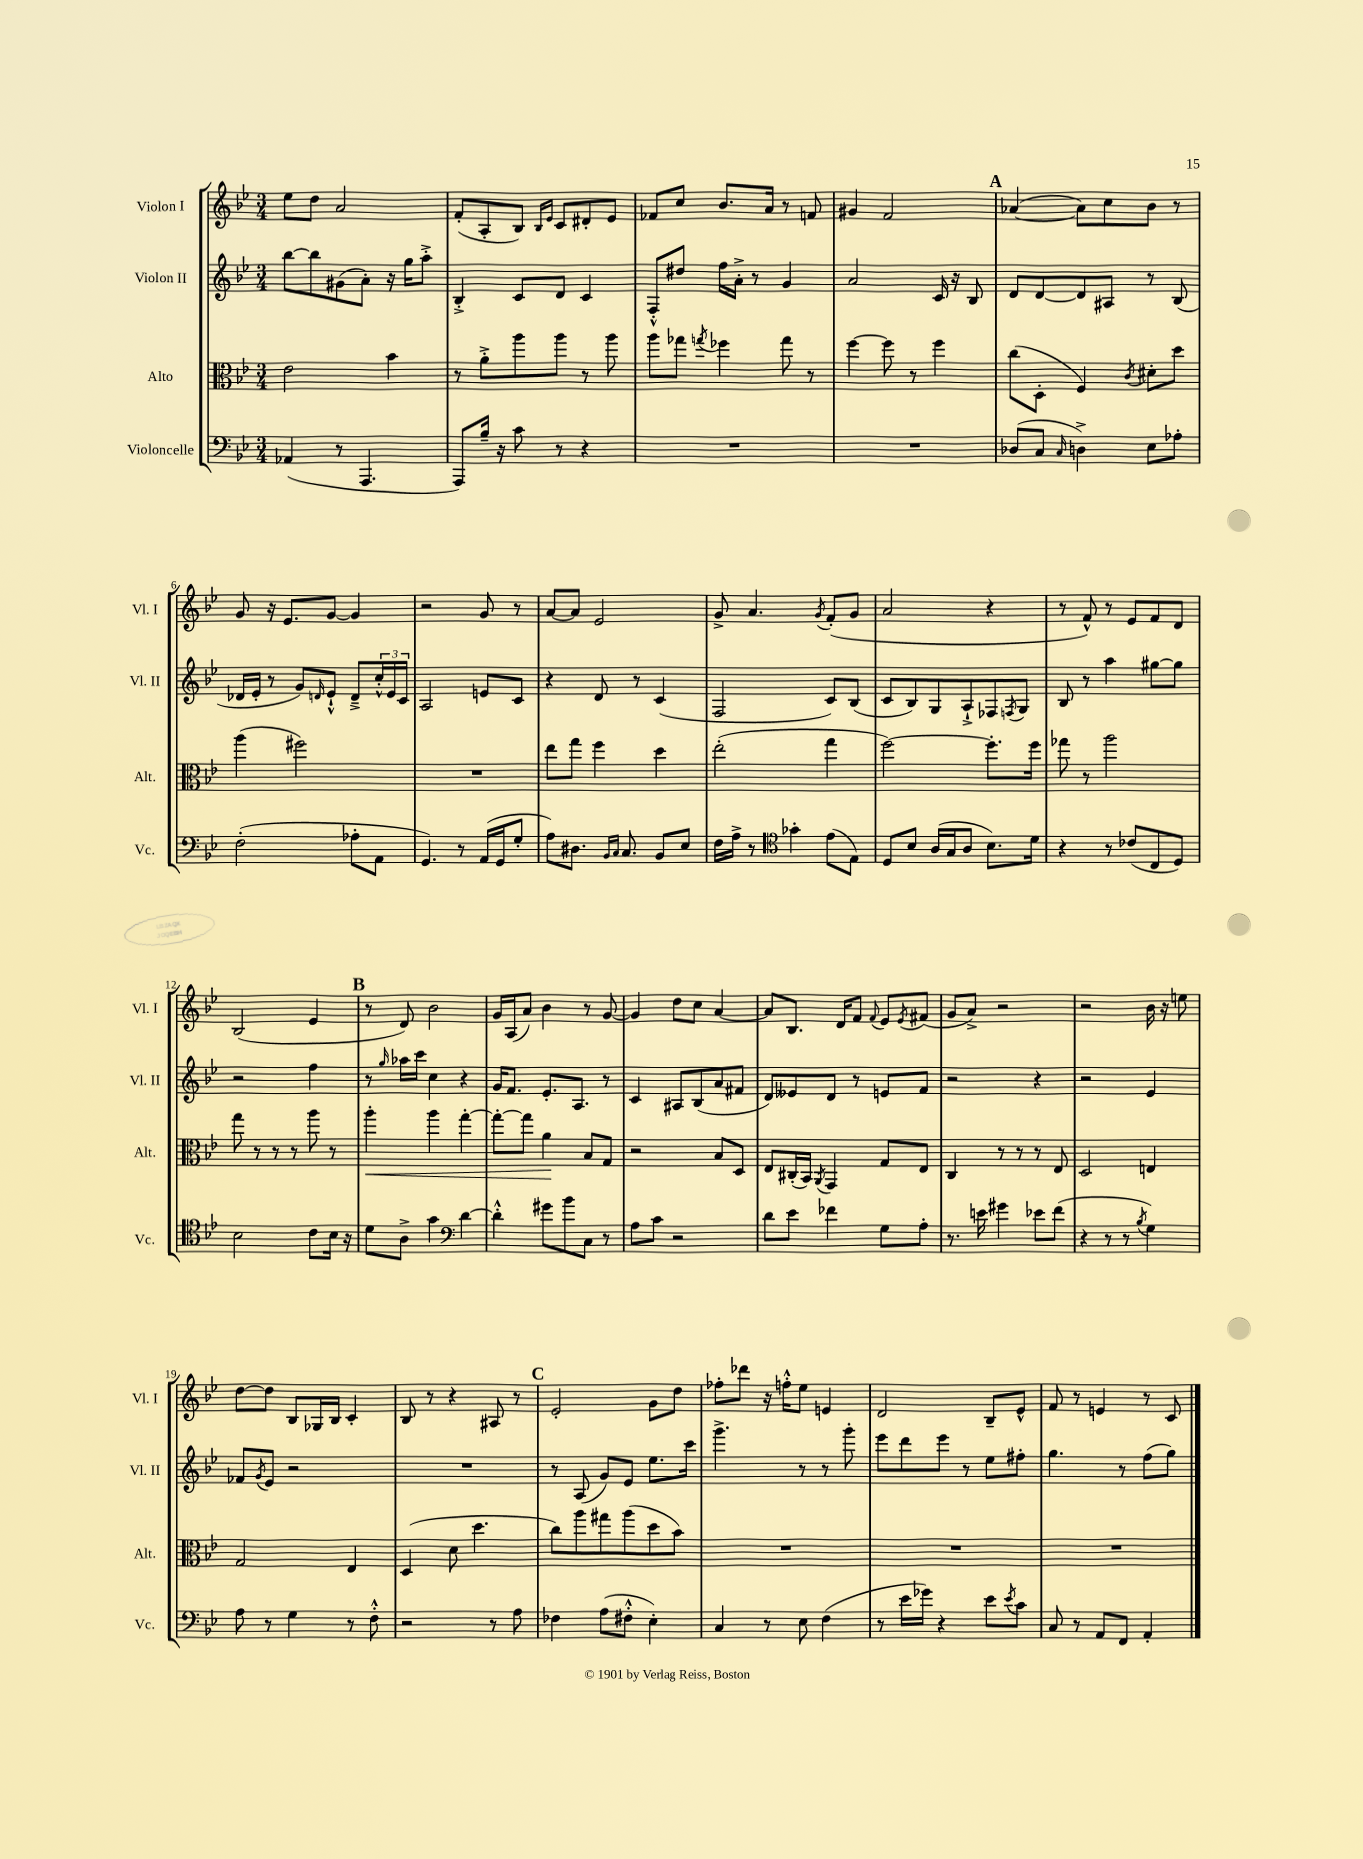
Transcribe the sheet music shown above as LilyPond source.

<<
\new StaffGroup <<
\new Staff = "s0" \with { instrumentName = "Violon I" shortInstrumentName = "Vl. I" } {
    \clef treble \key bes \major \numericTimeSignature \time 3/4
    ees''8 d''8 a'2 |
    f'8-.( a8-. bes8) \grace { bes16 ees'16 } c'8 dis'8-. ees'8 |
    fes'8 c''8 bes'8. a'16 r8 f'8 |
    gis'4 f'2 |
    \mark \markup { \bold "A" } aes'4~( aes'8) c''8 bes'8 r8 |
    g'8 r16 ees'8. g'8~ g'4 |
    r2 g'8 r8 |
    a'8~ a'8 ees'2 |
    g'8-> a'4. \acciaccatura { g'8 } f'8-.( g'8 |
    a'2 r4 |
    r8 f'8-^) r8 ees'8 f'8 d'8 |
    bes2( ees'4 |
    \mark \markup { \bold "B" } r8 d'8) bes'2 |
    g'16 a16( a'8) bes'4 r8 g'8~ |
    g'4 d''8 c''8 a'4~ |
    a'8 bes8. d'16 f'8 \appoggiatura { f'8 } ees'8 \acciaccatura { ees'8 } fis'8( |
    g'8 a'8->) r2 |
    r2 bes'16 r16 e''8 |
    d''8~ d''8 bes8 ges16 bes16 c'4-. |
    bes8 r8 r4 ais8 r8 |
    \mark \markup { \bold "C" } ees'2-. g'8 d''8 |
    fes''8-. des'''8 r16 f''16-.-^ ees''8 e'4 |
    d'2 bes8-- ees'8-^ |
    f'8 r8 e'4 r8 c'8 \bar "|." |
}
\new Staff = "s1" \with { instrumentName = "Violon II" shortInstrumentName = "Vl. II" } {
    \clef treble \key bes \major \numericTimeSignature \time 3/4
    bes''8~ bes''8 gis'8( a'8-.) r16 g''16 a''8-.-> |
    bes4-.-> c'8 d'8 c'4 |
    f8-.-^ dis''8 f''16 a'16-.-> r8 g'4 |
    a'2 c'16 r16 bes8 |
    \mark \markup { \bold "A" } d'8 d'8~ d'8 ais8 r8 bes8( |
    des'16 ees'16-. r8 g'8) \grace { d'16 } ees'8-!-^ d'8---> \tuplet 3/2 { c''16-.-^ ees'16 c'16 } |
    a2 e'8 c'8 |
    r4 d'8 r8 c'4( |
    f2 c'8) bes8( |
    c'8 bes8) g8 a8-!-> fes8 \acciaccatura { f8 } g8 |
    bes8 r8 a''4 gis''8~ gis''8 |
    r2 f''4 |
    \mark \markup { \bold "B" } r8 \grace { g''16 } aes''16 c'''16 c''4 r4 |
    g'16 f'8. ees'8.-. a8. r8 |
    c'4 ais8 bes8( a'8 fis'8 |
    d'8) eeses'8 d'8 r8 e'8 f'8 |
    r2 r4 |
    r2 ees'4 |
    fes'8 \acciaccatura { g'8 } ees'8 r2 |
    R2. |
    \mark \markup { \bold "C" } r8 a8( g'8) ees'8 ees''8. c'''16 |
    g'''4.-> r8 r8 g'''8-. |
    ees'''8 d'''8 ees'''8 r8 ees''8 fis''8-. |
    g''4. r8 f''8( g''8) \bar "|." |
}
\new Staff = "s2" \with { instrumentName = "Alto" shortInstrumentName = "Alt." } {
    \clef alto \key bes \major \numericTimeSignature \time 3/4
    ees'2 bes'4 |
    r8 a'8-.-> a''8 a''8 r8 a''8 |
    a''8 ges''8 \acciaccatura { g''8 } fes''4 g''8 r8 |
    f''4~ f''8 r8 f''4 |
    \mark \markup { \bold "A" } c''8( d8-. f4) \acciaccatura { c'8 } dis'8-. d''8 |
    a''4( fis''2) |
    R2. |
    ees''8 g''8 f''4 d''4 |
    ees''2-.( g''4 |
    f''2~) f''8.-. f''16 |
    ges''8 r8 a''2 |
    g''8 r8 r8 r8 a''8 r8 |
    \mark \markup { \bold "B" } a''4-.\< a''4 g''4~-. |
    g''8~-. g''8 a'4\! bes8 g8 |
    r2 bes8 d8 |
    ees8 cis16-.( bes,16) \acciaccatura { a,8 } g,4 g8 ees8 |
    c4 r8 r8 r8 ees8 |
    d2 e4 |
    g2 ees4 |
    d4( d'8 d''4. |
    \mark \markup { \bold "C" } c''8) a''8 gis''8 a''8( d''8 bes'8) |
    R2. |
    R2. |
    R2. \bar "|." |
}
\new Staff = "s3" \with { instrumentName = "Violoncelle" shortInstrumentName = "Vc." } {
    \clef bass \key bes \major \numericTimeSignature \time 3/4
    aes,4( r8 a,,4. |
    a,,8) bes16-- r16 c'8 r8 r4 |
    R2. |
    R2. |
    \mark \markup { \bold "A" } des8( c8 \grace { c16 } d4->) ees8 aes8-. |
    f2-.( aes8-. a,8 |
    g,4.) r8 a,16( g,16 g8-. |
    a8) dis8. \grace { bes,16 c16 } c8. bes,8 ees8 |
    f16 a16-> r8 \clef tenor ges'4-. ees'8( ees8) |
    d8 bes8 a16( g16 a8 bes8.) d'16 |
    r4 r8 ces'8( c8 d8) |
    bes2 c'8 bes16 r16 |
    \mark \markup { \bold "B" } d'8 a8-> g'4 \clef bass d'4~ |
    d'4-.-^ gis'8 bes'8 c8 r8 |
    a8 c'8 r2 |
    d'8 ees'8 fes'4 g8 a8-. |
    r8. e'16 gis'4 ees'8 f'8( |
    r4 r8 r8 \acciaccatura { bes8 } g4) |
    a8 r8 g4 r8 f8-.-^ |
    r2 r8 a8 |
    \mark \markup { \bold "C" } fes4 a8( fis8-.-^ ees4-.) |
    c4 r8 ees8 f4( |
    r8 ees'16 ges'16) r4 ees'8 \acciaccatura { ees'8 } c'8 |
    c8 r8 a,8 f,8 a,4-. \bar "|." |
}
>>
>>
